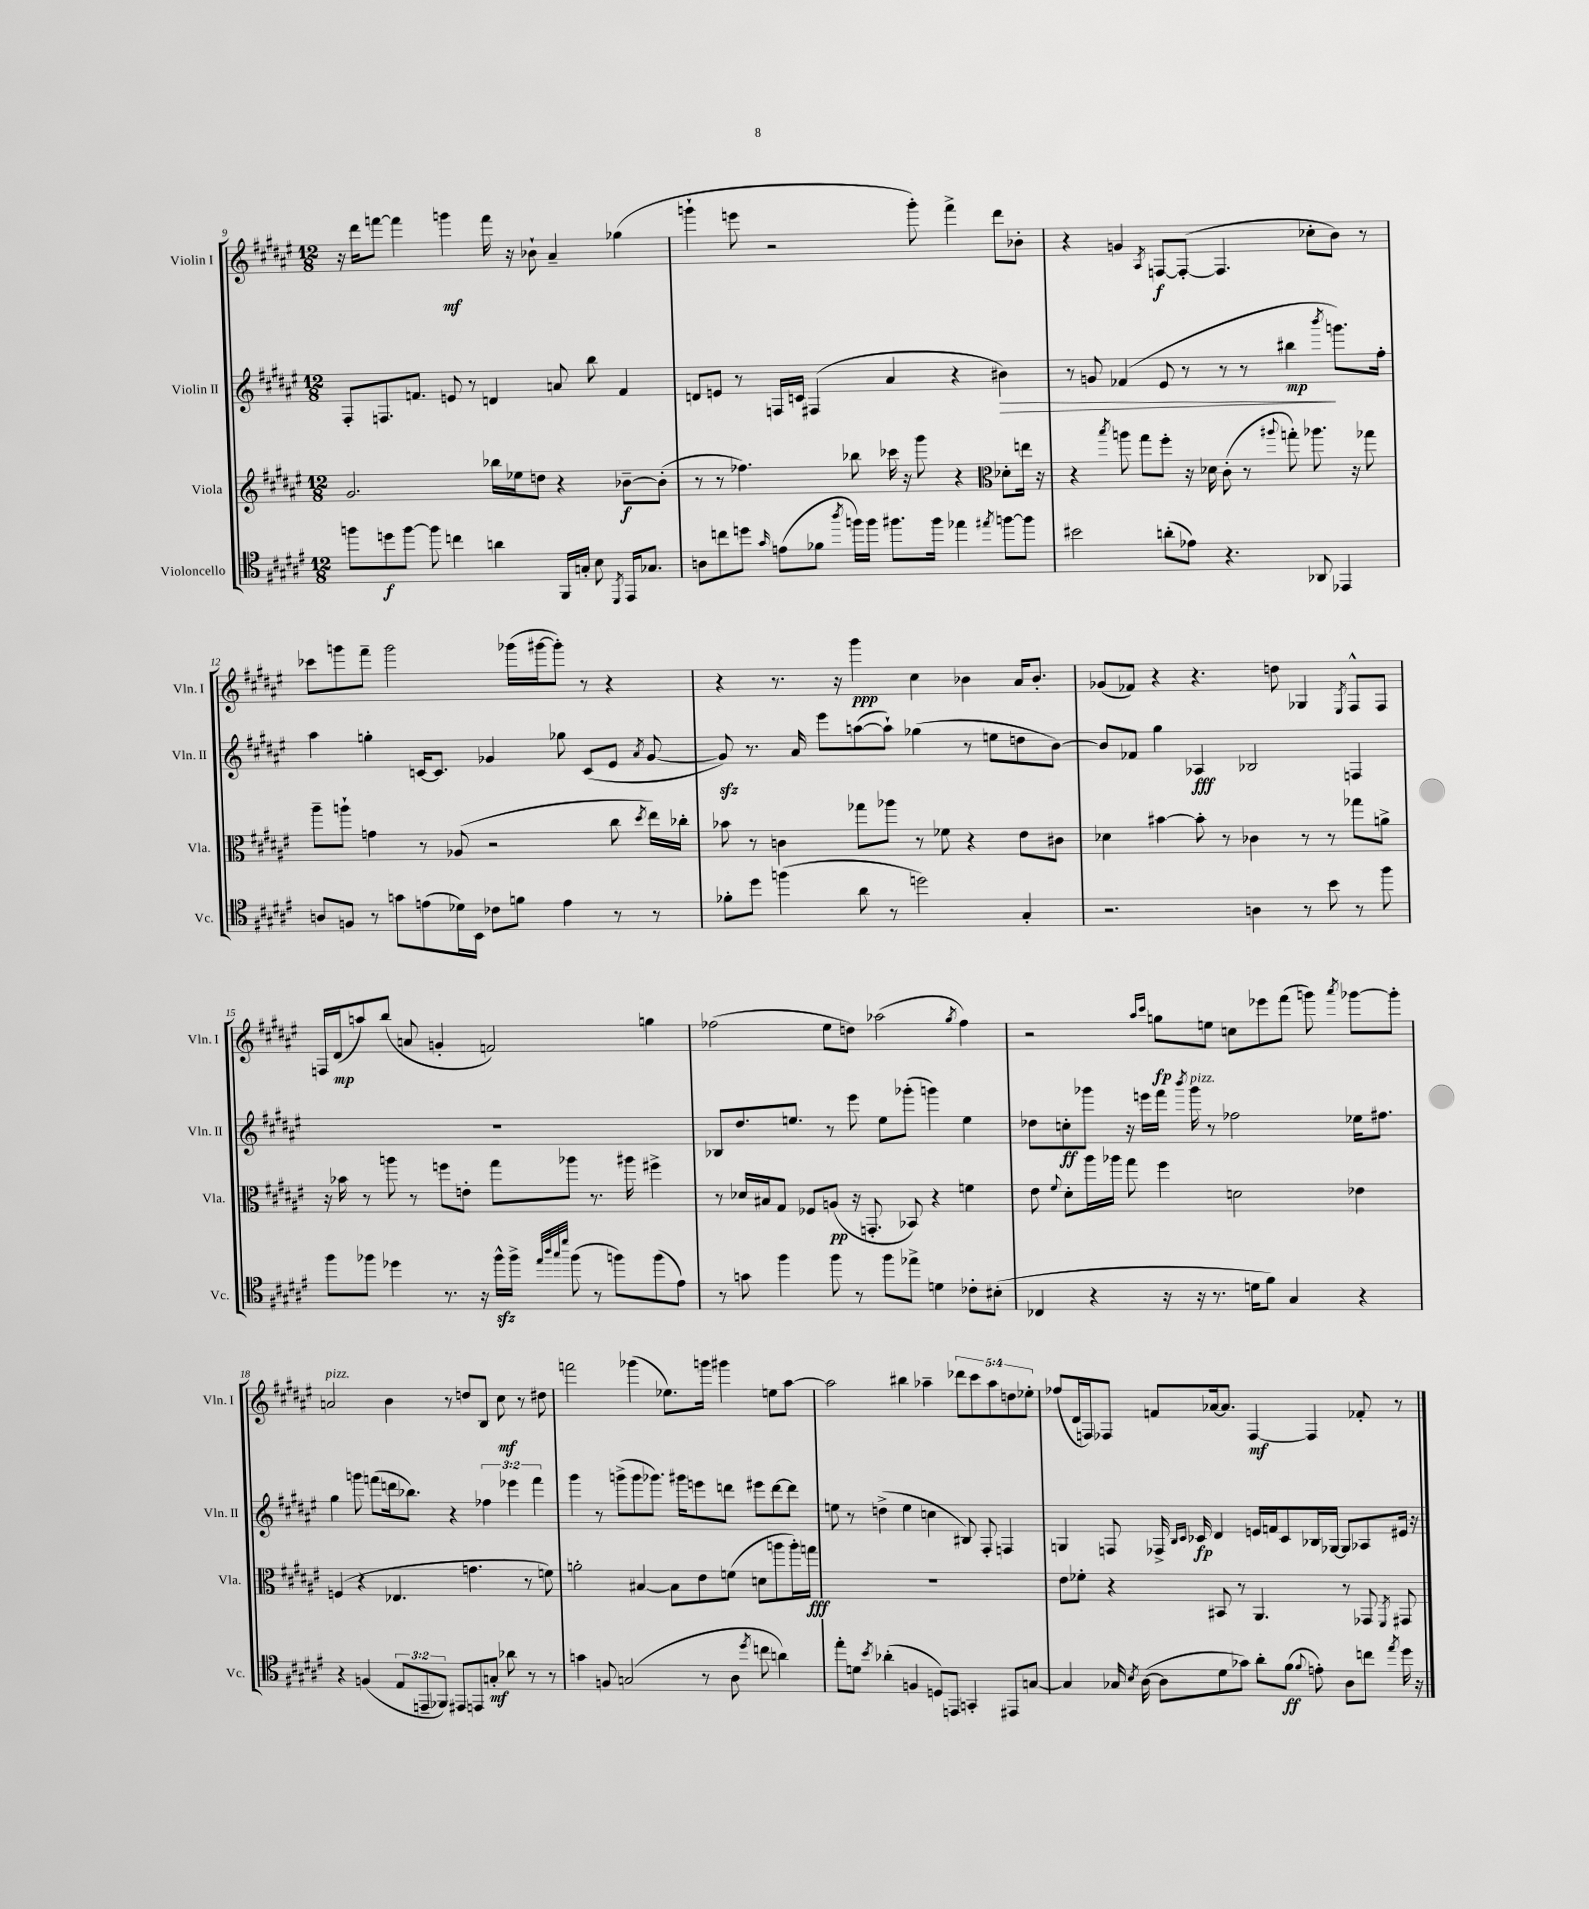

**kern	**kern	**kern	**kern
*staff4	*staff3	*staff2	*staff1
*clefC4	*clefG2	*clefG2	*clefG2
*k[f#c#g#d#a#e#]	*k[f#c#g#d#a#e#]	*k[f#c#g#d#a#e#]	*k[f#c#g#d#a#e#]
*M12/8	*M12/8	*M12/8	*M12/8
8ff	2.g#	8F#'	16r
.	.	.	16ddd#
8dd	.	8.F	[8fff
[8ff	.	.	4fff]
.	.	8.f	.
8ff]	.	.	.
4cc	.	8e	4ggg
.	.	8r	.
4a	16bb-	4d	16fff
.	16ee-	.	16r
.	8dd	.	8b-`
16FF#	4r	8a	4a#~
16G'	.	.	.
8B	.	8bb	.
8qDD#	.	.	.
16EE#	[8b-~	4f	(4gg-
8.G-	.	.	.
.	(8b-']	.	.
=	=	=	=
8A	8r	8d	4ggg`
8cc	8r	8e	.
8dd	4.ff-)	8r	8eee
16qqg#	.	.	.
(8e	.	16F	2r
.	.	16c	.
8f-	.	(4F#	.
8qaa#	.	.	.
16ff)	8bb-	.	.
16ff	.	.	.
8.ff#	16ccc-	4a#	.
.	16r	.	.
.	8ggg#	.	8ggg')
16ff#	.	.	.
4ee-	4r	4r	4fff#^
*	*clefC3	*	*
8qee#	.	.	.
[8ff	8d-'	4b#)	8ddd#
8ff]	16ee	.	8b-'
.	16r	.	.
=	=	=	=
2b#	4r	8r	4r
.	.	8g	.
.	8qbb	.	.
.	8aa	(4f-	4g
.	8gg#	.	.
.	.	.	8qA#
(8a'	8ff#'	8e#	[8F
8e-)	16r	8r	(8F'_
.	16d-	.	.
4.r	(8c#'	8r	4.F]
.	8r	8r	.
.	8qqaa#	.	.
.	8gg')	4bb#	.
8AA-	8.aa-	.	8cc-'
.	.	8qbbb	.
4EE-	.	8.ggg)	8b)
.	16r	.	.
.	8gg-	.	8r
.	.	16ff#'	.
=	=	=	=
8A	8aa#~	4aa#	8ccc-
8F	8aa`	.	8ggg
8r	4g	4gg'	8fff#~
8g	.	.	2ggg
(8e	8r	[16c	.
.	.	8.c]	.
16d-)	(8A-	.	.
16BB	.	.	.
8c-	2r	4g-	.
8f	.	.	(16ggg-
.	.	.	[16ggg#
4e	.	8gg-	8ggg#'])
.	.	(8c	8r
8r	8cc#	8e#	4r
.	8qdd#	8qa#	.
8r	16ee#)	[8g-	.
.	16cc-'	.	.
=	=	=	=
8f-'	8b-	8g-])	4r
8dd#	8r	8.r	.
(4ff	4c	.	8.r
.	.	16a#	.
.	.	8eee#	.
.	.	.	16r
8a#	8gg-	([8aa	4ggg#
8r	8aa-	8aa`])	.
2dd)	8r	(4gg-	4cc#
.	8f-	.	.
.	4r	8r	4b-
.	.	8ee	.
4G#'	8e#	8dd	16a#
.	.	.	8.b-'
.	8c#	[8b)	.
=	=	=	=
2.r	4d-	8b]	(8g-
.	.	8f-	8f-)
.	[4b#	4gg#	4r
.	8b#']	4A-	4.r
.	8r	.	.
4A	4c-	2B-	.
.	.	.	8dd
8r	8r	.	4G-
8b	8r	.	.
.	.	.	8qE#
8r	8gg-	4F	8F#^^
8ff#	8a^	.	8F#
=	=	=	=
8ff#	16r	1.r	16F
.	16b-	.	(16d#
8ff-	8r	.	8aa)
4dd-	8aa	.	(8bb
.	8r	.	8a
8.r	8ff	.	4g'
.	8e'	.	.
16r	.	.	.
16ff-^^	8gg#	.	2f)
16ff-^	.	.	.
32qqee#	.	.	.
32qqaa#	.	.	.
32qqgg#	.	.	.
32qqddd#	.	.	.
(8ff-	8aa-	.	.
8r	8.r	.	.
8ff)	.	.	.
.	16aa#	.	.
(8ff	4ff#^	.	4gg
8e#)	.	.	.
=	=	=	=
8r	8r	8B-	(2ff-
8g	16d-	8.dd#	.
.	16B#	.	.
4ff#	8G#	.	.
.	.	8.ee	.
.	8F-	.	.
8ff#	(8A	8r	8ee#
8r	16r	8eee#	8dd)
.	8.GG'	.	.
8ff#	.	8ee	(2aa-
8ee-^	8BB-)	(8ggg-'	.
4d	4r	4ggg)	.
.	.	.	8qgg#
8c-'	4f	4ee	4ff-)
(8B#'	.	.	.
=	=	=	=
4C-	8e#	8dd-	2r
.	8qqf#	.	.
.	8d#'	8cc'	.
4r	16aa#	8ggg-	.
.	16aa-	.	.
.	8gg#	16r	.
.	.	16eee	.
.	.	.	16qqaa#
.	.	.	16qqccc#
16r	4ff#	16fff#	8gg
.	.	8qbbb	.
16r	.	16ggg-	.
8.r	.	8r	8ee
.	2d	2ff-	8cc
16d	.	.	.
8f#)	.	.	8eee-
4G#	.	.	(8fff#
.	.	.	8ggg)
.	.	.	8qaaa#
4r	4e-	16ee-	[8ggg-
.	.	8.ff#	.
.	.	.	8ggg-']
=	=	=	=
4r	(4F	4gg#	2a
(4F	4r	8ggg	.
.	.	(8fff	.
12E#	4.E-	16ddd	4b
.	.	8.bb-)	.
12EE~	.	.	.
12FF-)	.	.	.
8EE#	.	4r	8r
8EE	4.g	.	8dd
8G'	.	6ff-	8B
8a-	.	.	8cc#
.	.	6eee-	.
8r	8r	.	8r
.	.	6fff	.
8r	8f)	.	8dd#
=	=	=	=
4g	2a'	4ggg#	2fff
8F	.	8r	.
(2G	.	(8ggg^	.
.	[4B#	8ggg	(4ggg-
.	.	8.ggg-)	.
.	8B#]	.	8.ee-)
.	.	16ggg#	.
8r	8e#	8eee	.
.	.	.	16ggg
8A#	(8f	8ddd	4ggg#
8qdd#	.	.	.
8cc	8d	8eee#	.
4a)	8aa	[8ddd	8ee
.	16aa')	8ddd]	[8aa#
.	16gg	.	.
=	=	=	=
8ee#'	1.r	8ee	2aa#]
8d	.	8r	.
8qb	.	.	.
(4a-'	.	(4dd^	.
4F	.	4ee	4bb#
8D)	.	4cc	4aa-~
8EE	.	.	.
4GG'	.	8B#)	10ddd-
.	.	.	10ccc#
.	.	8F#'	.
.	.	.	10aa-
8EE#	.	4F	.
.	.	.	10dd
[8G	.	.	.
.	.	.	10ee-'
=	=	=	=
4G]	8e#	4G	(8ff-
.	8f-'	.	16d#
.	.	.	16F)
16G-	4r	8F	8F-
8qB	.	.	.
([16A#	.	.	.
8A#]	.	16F-^	8f
.	.	16qqB	.
.	.	16qqc#	.
.	.	16c-	.
8d#	8BB#	4d#	[16a-
.	.	.	8.a-]
8g-)	8r	.	.
8a#'	4.AA#	16e	[4F-
.	.	16f	.
(8f#	.	8c-	.
8qqf#	.	.	.
8e')	.	16B-	4F-]
.	.	[16G-	.
8A#	8r	8G-]	.
8cc	8GG-	8A-	8f-'
8qee#	8qFF#	.	.
16dd#	8GG#	16e#	8r
16r	.	16r	.
==	==	==	==
*-	*-	*-	*-
